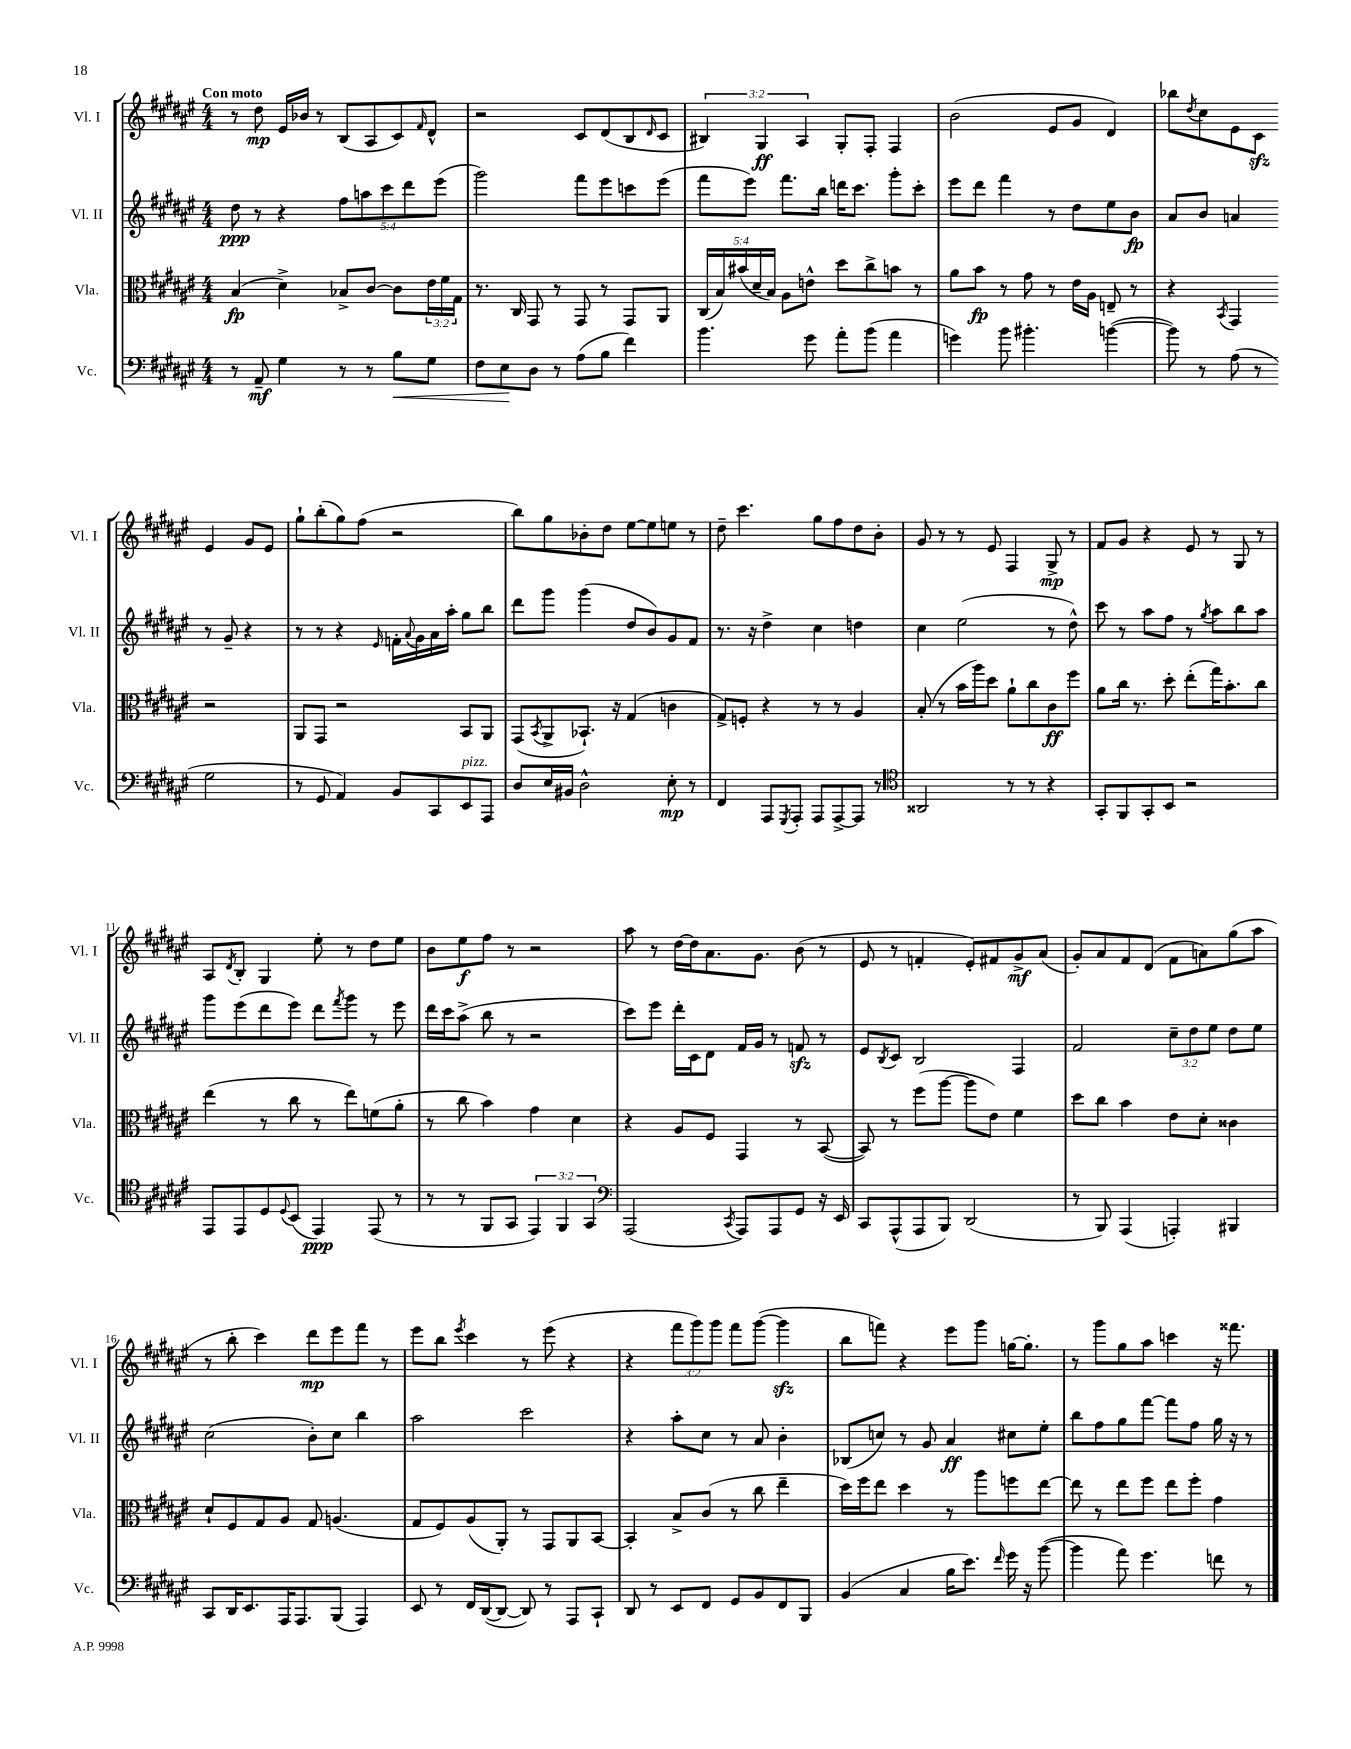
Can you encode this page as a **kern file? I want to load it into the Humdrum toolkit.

**kern	**dynam	**kern	**dynam	**kern	**dynam	**kern	**dynam
*part4	*part4	*part3	*part3	*part2	*part2	*part1	*part1
*staff4	*staff4	*staff3	*staff3	*staff2	*staff2	*staff1	*staff1
*I"Vc.	*	*I"Vla.	*	*I"Vl. II	*	*I"Vl. I	*
*I'Vc.	*	*I'Vla.	*	*I'Vl. II	*	*I'Vl. I	*
*clefF4	*	*clefC3	*	*clefG2	*	*clefG2	*
*k[f#c#g#d#a#e#]	*	*k[f#c#g#d#a#e#]	*	*k[f#c#g#d#a#e#]	*	*k[f#c#g#d#a#e#]	*
*M4/4	*	*M4/4	*	*M4/4	*	*M4/4	*
=1	=1	=1	=1	=1	=1	=1	=1
!	!	!	!	!	!	!LO:TX:a:B:t=Con moto	!
8r	.	(4B/	fp	8dd#\	ppp	8r	.
8AA#~/	mf	.	.	8r	.	8dd#\	mp
4G#\	.	4d#^\)	.	4r	.	16e#/LL	.
.	.	.	.	.	.	16b-X/JJ	.
.	.	.	.	.	.	8r	.
8r	.	8B-X^/L	.	10ff#\L	.	(8B/L	.
.	.	.	.	10aan\	.	.	.
8r	.	[8c#/J	.	.	.	8A#/	.
.	.	.	.	10ccc#\	.	.	.
!	!LO:HP:b	!	!	!	!	!	!
8B\L	<	8c#\L]	.	.	.	8c#/)	.
.	.	.	.	10ddd#\	.	.	.
.	.	.	.	.	.	16qqf#/	.
8G#\J	.	24e#\L	.	.	.	8d#^^/J	.
.	.	.	.	(10eee#\J	.	.	.
.	.	24f#\	.	.	.	.	.
.	.	24G#\JJ	.	.	.	.	.
=2	=2	=2	=2	=2	=2	=2	=2
8F#\L	.	8.r	.	2ggg#\)	.	2r	.
8E#\	.	.	.	.	.	.	.
.	.	16C#/	.	.	.	.	.
8D#\J	[	8GG#/	.	.	.	.	.
8r	.	8r	.	.	.	.	.
(8A#\L	.	8GG#/	.	8fff#\L	.	8c#/L	.
8B\J	.	8r	.	8eee#\	.	(8d#/	.
4f#\)	.	8GG#/L	.	8cccn\	.	8B/	.
.	.	.	.	.	.	16qqd#/	.
.	.	8AA#/J	.	(8eee#\J	.	8c#/J	.
=3	=3	=3	=3	=3	=3	=3	=3
4.b\	.	(20C#/LL	.	8fff#\L	.	6B#X/)	.
.	.	20B/)	.	.	.	.	.
.	.	(20b#X/	.	.	.	.	.
.	.	.	.	8eee#\J)	.	.	.
.	.	20d#~/	.	.	.	.	.
.	.	.	.	.	.	6G#/	ff
.	.	20B/JJ)	.	.	.	.	.
.	.	8A#\L	.	8.fff#\L	.	.	.
.	.	.	.	.	.	6A#/	.
8g#\	.	8en^^\J	.	.	.	.	.
.	.	.	.	16bb\Jk	.	.	.
8a#'\L	.	8dd#\L	.	16dddn\KL	.	8G#'/L	.
.	.	.	.	8.ccc#\J	.	.	.
(8b\J	.	8cc#^\	.	.	.	8F#'/J	.
4a#\	.	8bn\J	.	8ggg#'\L	.	4F#/	.
.	.	8r	.	8ccc#'\J	.	.	.
=4	=4	=4	=4	=4	=4	=4	=4
4gn\)	.	8a#\L	.	8eee#\L	.	(2b\	.
.	.	8b\J	fp	8ddd#\J	.	.	.
8b\	.	8r	.	4fff#\	.	.	.
4.b#X'\	.	8g#\	.	.	.	.	.
.	.	8r	.	8r	.	8e#/L	.
.	.	16e#\LL	.	8dd#\L	.	8g#/J	.
.	.	16A#\JJ	.	.	.	.	.
([4bn\	.	8En~/	.	8ee#\	.	4d#/)	.
.	.	8r	.	8b\J	fp	.	.
=5	=5	=5	=5	=5	=5	=5	=5
8b\])	.	4r	.	8a#/L	.	8bb-X\L	.
.	.	.	.	.	.	8qdd#/	.
8r	.	.	.	8b/J	.	8cc#\	.
.	.	8qBB/	.	.	.	.	.
(8A#\	.	4GG#/	.	4an/	.	8e#\	.
8r	.	.	.	.	.	8c#zz\J	.
2G#\	.	2r	.	8r	.	4e#/	.
.	.	.	.	8g#~/	.	.	.
.	.	.	.	4r	.	8g#/L	.
.	.	.	.	.	.	8e#/J	.
!!LO:LB:g=z
=6	=6	=6	=6	=6	=6	=6	=6
8r	.	8AA#/L	.	8r	.	8gg#`\L	.
8GG#/	.	8GG#/J	.	8r	.	(8bb'\	.
4AA#/)	.	2r	.	4r	.	8gg#\)	.
.	.	.	.	.	.	(8ff#\J	.
.	.	.	.	16qqe#/	.	.	.
8BB/L	.	.	.	16fn'\LL	.	2r	.
.	.	.	.	8qqa#/	.	.	.
.	.	.	.	16g#\	.	.	.
8CC#/	.	.	.	16a#\	.	.	.
.	.	.	.	16aa#'\JJ	.	.	.
!LO:TX:a:i:t=pizz.	!	!	!	!	!	!	!
8EE#/	.	8BB/L	.	8gg#\L	.	.	.
8AAA#/J	.	8AA#/J	.	8bb\J	.	.	.
=7	=7	=7	=7	=7	=7	=7	=7
8D#/L	.	(8GG#/L	.	8ddd#\L	.	8bb\L)	.
.	.	8qBB/	.	.	.	.	.
16E#/L	.	8AA#^/	.	8ggg#\J	.	8gg#\	.
16BB#X/JJ	.	.	.	.	.	.	.
2D#^^\	.	8.BB-X`/J)	.	(4ggg#\	.	8b-X'\	.
.	.	.	.	.	.	8dd#\J	.
.	.	16r	.	.	.	.	.
.	.	(4G#/	.	8dd#/L	.	[8ee#\L	.
.	.	.	.	8b/)	.	8ee#\]	.
8E#'\	mp	4cn\	.	8g#/	.	8een\J	.
8r	.	.	.	8f#/J	.	8r	.
=8	=8	=8	=8	=8	=8	=8	=8
4FF#/	.	8G#^/L)	.	8.r	.	8dd#~\	.
.	.	8Fn'/J	.	.	.	4.ccc#\	.
.	.	.	.	16r	.	.	.
8AAA#/L	.	4r	.	4dd#^\	.	.	.
8qGGG#/	.	.	.	.	.	.	.
8AAA#'/J	.	.	.	.	.	.	.
8AAA#/L	.	8r	.	4cc#\	.	8gg#\L	.
[8AAA#^/	.	8r	.	.	.	8ff#\	.
8AAA#/J]	.	4A#/	.	4ddn\	.	8dd#\	.
8r	.	.	.	.	.	8b'\J	.
=9	=9	=9	=9	=9	=9	=9	=9
*clefC4	*	*	*	*	*	*	*
2AA##X/	.	(8B'/	.	4cc#\	.	8g#/	.
.	.	8r	.	.	.	8r	.
.	.	16b\LL	.	(2ee#\	.	8r	.
.	.	16aa#\J)	.	.	.	.	.
.	.	8dd#\J	.	.	.	8e#/	.
8r	.	8a#`\L	.	.	.	4F#/	.
8r	.	8cc#\	.	.	.	.	.
4r	.	8c#\	ff	8r	.	8G#^/	mp
.	.	8ff#\J	.	8dd#^^\)	.	8r	.
=10	=10	=10	=10	=10	=10	=10	=10
8GG#'/L	.	8a#\L	.	8ccc#\	.	8f#/L	.
8FF#/	.	16cc#\Jk	.	8r	.	8g#/J	.
.	.	8.r	.	.	.	.	.
8GG#'/	.	.	.	8aa#\L	.	4r	.
8BB/J	.	8dd#'\	.	8ff#\J	.	.	.
2r	.	(8ee#'\L	.	8r	.	8e#/	.
.	.	.	.	8qgg#/	.	.	.
.	.	16gg#\K)	.	8aa#\L	.	8r	.
.	.	8.b'\	.	.	.	.	.
.	.	.	.	8bb\	.	8G#/	.
.	.	8cc#\J	.	8aa#\J	.	8r	.
!!LO:LB:g=z
=11	=11	=11	=11	=11	=11	=11	=11
8EE#/L	.	(4ee#\	.	8ggg#\L	.	8A#/L	.
.	.	.	.	.	.	8qd#/	.
8EE#/	.	.	.	(8eee#\	.	8B'/J	.
8D#/	.	8r	.	8ddd#\	.	4G#/	.
8qqD#/	.	.	.	.	.	.	.
(8BB/J	.	8cc#\	.	8eee#\J)	.	.	.
4EE#/)	ppp	8r	.	8ddd#\L	.	8ee#'\	.
.	.	.	.	8qfff#/	.	.	.
.	.	8ee#\L)	.	8ggg#\J	.	8r	.
(8EE#/	.	(8fn\	.	8r	.	8dd#\L	.
8r	.	8a#'\J	.	8eee#\	.	8ee#\J	.
=12	=12	=12	=12	=12	=12	=12	=12
8r	.	8r	.	16ddd#\LL	.	8b\L	.
.	.	.	.	16ccc#\J	.	.	.
8r	.	8cc#\	.	(8aa#^\J	.	8ee#\	f
8FF#/L	.	4b\)	.	8bb\	.	8ff#\J	.
8GG#/J	.	.	.	8r	.	8r	.
6EE#/)	.	4g#\	.	2r	.	2r	.
6FF#/	.	.	.	.	.	.	.
.	.	4d#\	.	.	.	.	.
6GG#/	.	.	.	.	.	.	.
=13	=13	=13	=13	=13	=13	=13	=13
*clefF4	*	*	*	*	*	*	*
(2AAA#/	.	4r	.	8ccc#\L)	.	8aa#\	.
.	.	.	.	8eee#\J	.	8r	.
.	.	8A#/L	.	16ddd#'\LL	.	[16dd#\LL	.
.	.	.	.	16c#\J	.	16dd#\J]	.
.	.	8F#/J	.	8d#\J	.	8.a#\	.
8qCC#/	.	.	.	.	.	.	.
8AAA#/L)	.	4GG#/	.	16f#/LL	.	.	.
.	.	.	.	16g#/JJ	.	8.g#\J	.
8AAA#/	.	.	.	8r	.	.	.
8GG#/J	.	8r	.	8fnzz/	.	(8b\	.
16r	.	([8BB/	.	8r	.	8r	.
16EE#/	.	.	.	.	.	.	.
=14	=14	=14	=14	=14	=14	=14	=14
8CC#/L	.	8BB/])	.	8e#/L	.	8e#/	.
.	.	.	.	8qB/	.	.	.
(8AAA#^^/	.	8r	.	8c#/J	.	8r	.
8AAA#/	.	(8ff#\L	.	2B/	.	4fn'/	.
8BBB/J)	.	[8aa#\J	.	.	.	.	.
(2DD#/	.	8aa#\L]	.	.	.	8e#'/L)	.
.	.	8e#\J)	.	.	.	8f#X/	.
.	.	4f#\	.	4F#/	.	8g#^/	mf
.	.	.	.	.	.	(8a#/J	.
=15	=15	=15	=15	=15	=15	=15	=15
8r	.	8dd#\L	.	2f#/	.	8g#'/L)	.
8BBB/)	.	8cc#\J	.	.	.	8a#/	.
(4AAA#/	.	4b\	.	.	.	8f#/	.
.	.	.	.	.	.	(8d#/J	.
4AAAn'/)	.	8e#\L	.	12cc#~\L	.	8f#\L	.
.	.	.	.	12dd#\	.	.	.
.	.	8d#'\J	.	.	.	8an\)	.
.	.	.	.	12ee#\J	.	.	.
4BBB#X/	.	4c##X\	.	8dd#\L	.	(8gg#\	.
.	.	.	.	8ee#\J	.	8aa#\J	.
!!LO:LB:g=z
=16	=16	=16	=16	=16	=16	=16	=16
8CC#/L	.	8d#`/L	.	(2cc#\	.	8r	.
16DD#/K	.	8F#/	.	.	.	8bb'\	.
8.EE#/	.	.	.	.	.	.	.
.	.	8G#/	.	.	.	4ccc#\)	.
16AAA#/K	.	8A#/J	.	.	.	.	.
8.AAA#/	.	.	.	.	.	.	.
.	.	8G#/	.	8b'\L)	.	8ddd#\L	mp
(8BBB/J	.	(4.An/	.	8cc#\J	.	8eee#\	.
4AAA#/)	.	.	.	4bb\	.	8fff#\J	.
.	.	.	.	.	.	8r	.
=17	=17	=17	=17	=17	=17	=17	=17
8EE#/	.	8G#/L	.	2aa#\	.	8eee#\L	.
8r	.	8F#/)	.	.	.	8bb\J	.
.	.	.	.	.	.	8qeee#/	.
16FF#/LL	.	(8A#/	.	.	.	4ccc#\	.
([16DD#/J	.	.	.	.	.	.	.
8DD#/J_	.	8AA#'/J)	.	.	.	.	.
8DD#/])	.	8r	.	2ccc#\	.	8r	.
8r	.	8GG#/L	.	.	.	(8eee#\	.
8AAA#/L	.	8AA#/	.	.	.	4r	.
8CC#`/J	.	[8BB/J	.	.	.	.	.
=18	=18	=18	=18	=18	=18	=18	=18
8DD#/	.	4BB'/]	.	4r	.	4r	.
8r	.	.	.	.	.	.	.
8EE#/L	.	8B^/L	.	8aa#'\L	.	12fff#\L	.
.	.	.	.	.	.	12ggg#\)	.
8FF#/J	.	(8c#/J	.	8cc#\J	.	.	.
.	.	.	.	.	.	12ggg#\J	.
8GG#/L	.	8r	.	8r	.	8fff#\L	.
8BB/	.	8cc#\	.	8a#/	.	([8ggg#\J	.
8FF#/	.	4ee#~\	.	4b'\	.	4ggg#zz\]	.
8BBB/J	.	.	.	.	.	.	.
=19	=19	=19	=19	=19	=19	=19	=19
(4BB/	.	16dd#\LL)	.	(8B-X/L	.	8bb\L	.
.	.	16ff#\J	.	.	.	.	.
.	.	8ee#\J	.	8ccn/J)	.	8fffn\J)	.
4C#/	.	4dd#\	.	8r	.	4r	.
.	.	.	.	8g#/	.	.	.
16B\KL	.	8r	.	4a#/	ff	8eee#\L	.
8.e#\J)	.	.	.	.	.	.	.
.	.	8aa#\L	.	.	.	8ggg#\J	.
16qqf#/	.	.	.	.	.	.	.
16g#\	.	8ffn\	.	8cc#X\L	.	[16ggn\KL	.
16r	.	.	.	.	.	8.gg'\J]	.
([8b\	.	[8ee#\J	.	8ee#'\J	.	.	.
=20	=20	=20	=20	=20	=20	=20	=20
4b\]	.	8ee#\]	.	8bb\L	.	8r	.
.	.	8r	.	8ff#\	.	8ggg#\L	.
8a#\)	.	8ee#\L	.	8gg#\	.	8gg#\	.
4.g#\	.	8ff#\J	.	[8fff#\J	.	8aa#\J	.
.	.	8ee#\L	.	8fff#\L]	.	4cccn\	.
.	.	8ff#'\J	.	8ff#\J	.	.	.
8fn\	.	4g#\	.	16gg#\	.	16r	.
.	.	.	.	16r	.	8.fff##X\	.
8r	.	.	.	8r	.	.	.
==	==	==	==	==	==	==	==
*-	*-	*-	*-	*-	*-	*-	*-
